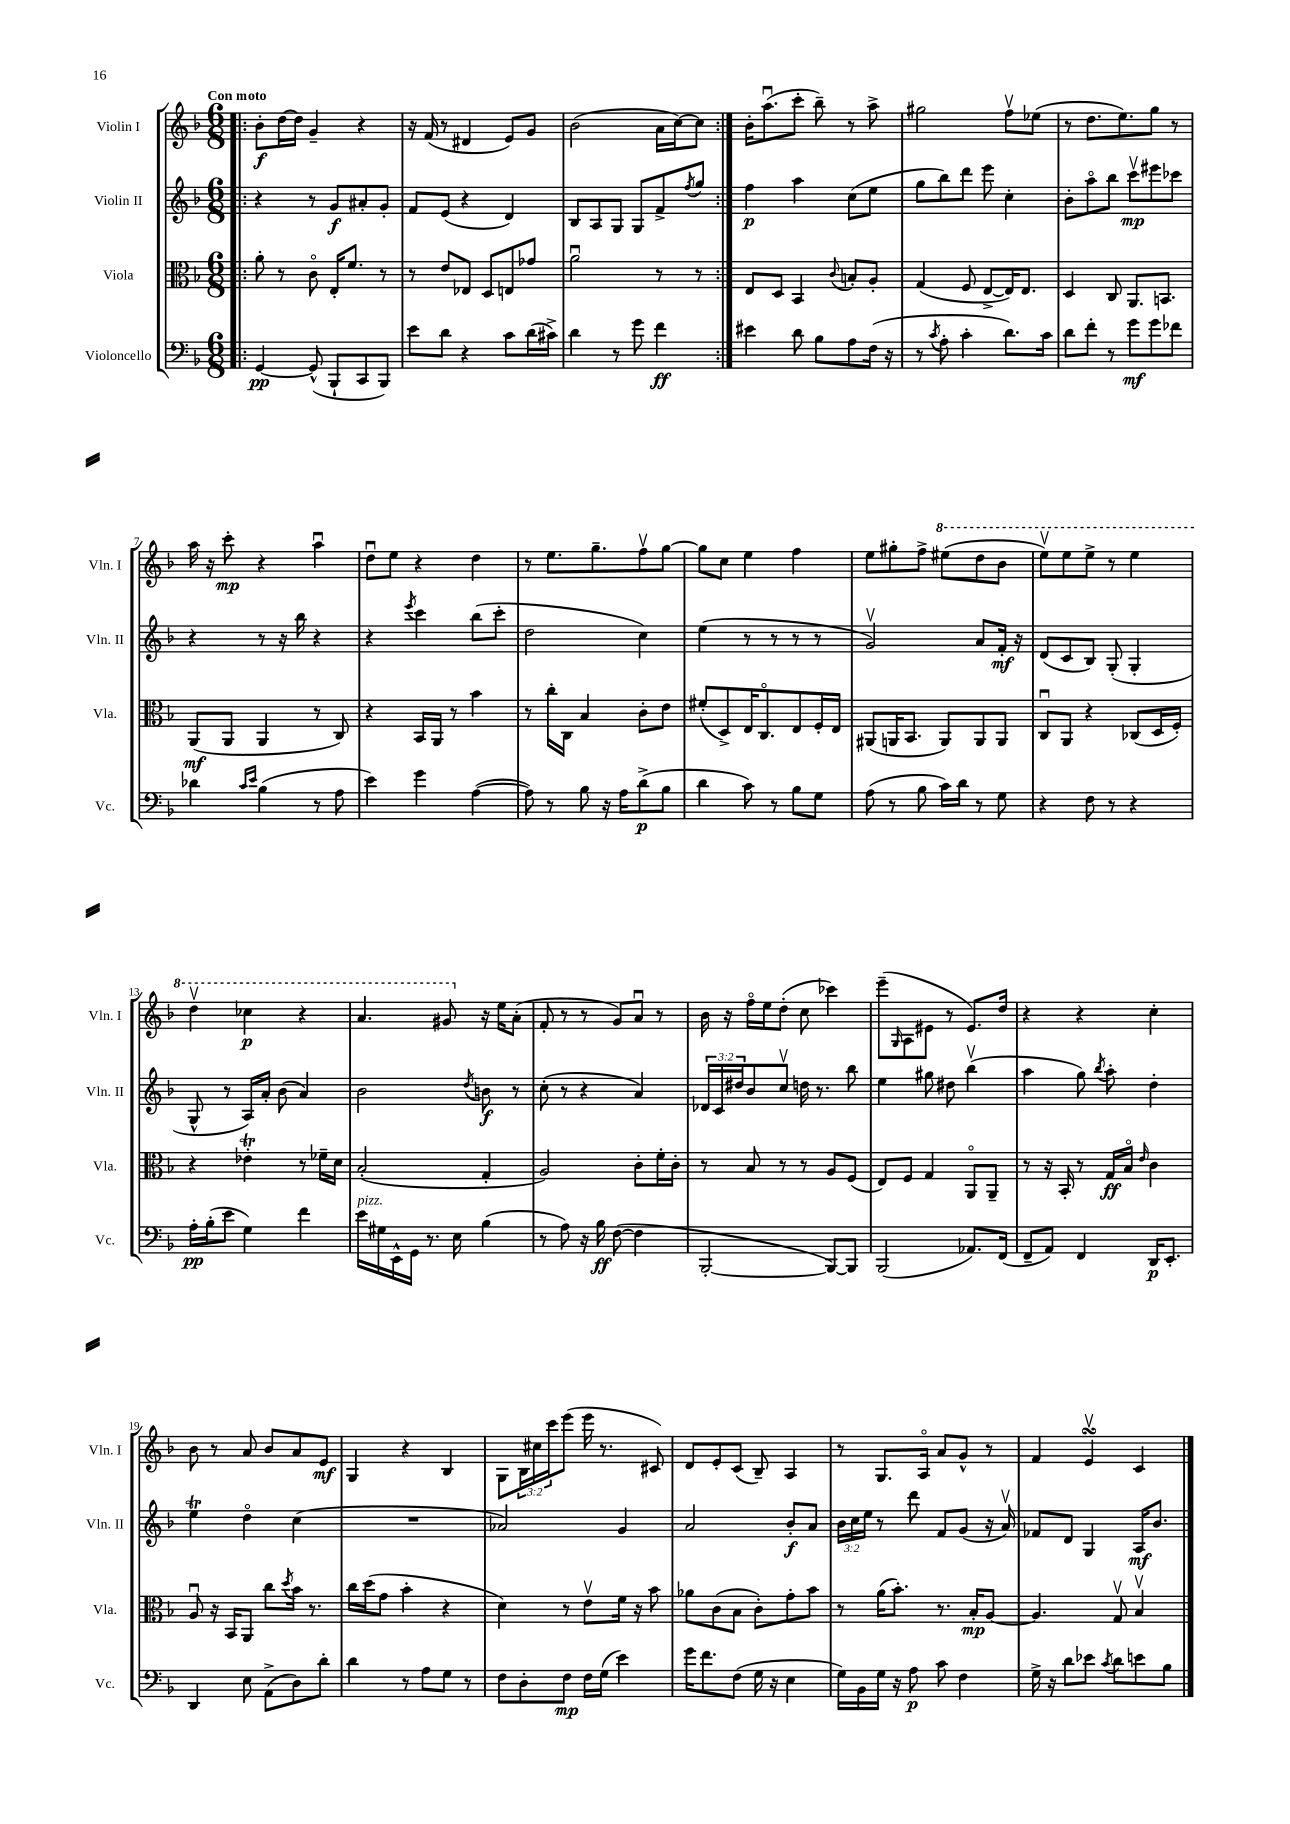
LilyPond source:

<<
\new StaffGroup <<
\new Staff = "s0" \with { instrumentName = "Violin I" shortInstrumentName = "Vln. I" } {
    \clef treble \key f \major \numericTimeSignature \time 6/8 \override Staff.TupletNumber.text = #tuplet-number::calc-fraction-text \tempo "Con moto"
    \repeat volta 2 { \bar ".|:" bes'8-.\f d''16~ d''16 g'4-- r4 |
    r16 f'16( r8 dis'4 e'8) g'8 |
    bes'2( a'16 c''16~) c''8 | }
    bes'16-. a''8.\downbow( c'''8-. bes''8--) r8 a''8-> |
    gis''2 f''8\upbow ees''8( |
    r8 d''8. e''8.) g''8 r8 |
    a''16 r16 c'''8-.\mp r4 a''4\downbow |
    d''8\downbow e''8 r4 d''4 |
    r8 e''8. g''8.-- f''8\upbow g''8~ |
    g''8 c''8 e''4 f''4 |
    e''8 gis''8-. f''8-> \ottava #1 eis'''8( d'''8 bes''8 |
    e'''8\upbow) e'''8 e'''8-> r8 e'''4 |
    d'''4\upbow ces'''4\p r4 |
    a''4. gis''8 \ottava #0 r16 e''16 a'8-.( |
    f'8-. r8 r8 g'8) a'8\downbow r8 |
    bes'16 r16 f''16\flageolet e''16 d''8-.( c''8 ces'''4) |
    e'''8--( \grace { g16 } a8 eis'8 r8 eis'8.) d''16 |
    r4 r4 c''4-. |
    bes'8 r8 a'8 bes'8 a'8 e'8\mf |
    g4 r4 bes4 |
    g8 \tuplet 3/2 { bes16 cis''16 c'''16 } e'''8( e'''16 r8. cis'8) |
    d'8 e'8-. c'8( bes8--) a4 |
    r8 g8. a16\flageolet a'8 g'8-^ r8 |
    f'4 e'4\upbow\turn c'4 \bar "|." |
}
\new Staff = "s1" \with { instrumentName = "Violin II" shortInstrumentName = "Vln. II" } {
    \clef treble \key f \major \numericTimeSignature \time 6/8 \override Staff.TupletNumber.text = #tuplet-number::calc-fraction-text
    \repeat volta 2 { \bar ".|:" r4 r8 g'8\f ais'8-. g'8-. |
    f'8 e'8( r4 d'4) |
    bes8 a8 g8 g8 f'8-> \acciaccatura { f''8 } g''8 | }
    f''4\p a''4 c''8( e''8 |
    g''8 bes''8) d'''8 e'''8 c''4-. |
    bes'8-. a''8\flageolet bes''8 c'''8\upbow\mp eis'''8 ces'''8 |
    r4 r8 r16 bes''16 r4 |
    r4 \acciaccatura { e'''8 } c'''4 bes''8( c'''8-. |
    d''2 c''4) |
    e''4( r8 r8 r8 r8 |
    g'2\upbow) a'8 f'16-.\mf r16 |
    d'8( c'8 bes8) g8-.( g4-. |
    g8-^ r8 a16) a'16-. bes'8( a'4) |
    bes'2 \acciaccatura { d''8 } b'8\f r8 |
    c''8-.( r8 r4 a'4) |
    \tuplet 3/2 { des'16 c'16 dis''16 } bes'8 c''8\upbow d''16 r8. bes''8 |
    e''4 gis''8 dis''8 bes''4\upbow( |
    a''4 g''8) \acciaccatura { bes''8 } a''8-. d''4-. |
    e''4\trill d''4\flageolet c''4( |
    R2. |
    aes'2) g'4 |
    a'2 bes'8-.\f a'8 |
    \tuplet 3/2 { bes'16 c''16 e''16 } r8 d'''8 f'8 g'8( r16 a'16\upbow) |
    fes'8 d'8 g4 a16\mf bes'8. \bar "|." |
}
\new Staff = "s2" \with { instrumentName = "Viola" shortInstrumentName = "Vla." } {
    \clef alto \key f \major \numericTimeSignature \time 6/8
    \repeat volta 2 { \bar ".|:" a'8-. r8 c'8\flageolet e16-. f'8. r8 |
    r8 e'8 ees8 d8 e8 ges'8 |
    a'2\downbow r8 r8 | }
    e8 d8 bes,4 \appoggiatura { c'8 } b8-. a8-. |
    g4( f8 e8~-> e16) e8. |
    d4 c8 a,8. b,8. |
    a,8\mf( a,8 a,4 r8 c8) |
    r4 bes,16 a,16 r8 bes'4 |
    r8 c''16-. c16 bes4 c'8-. e'8 |
    fis'8-.( d8->) e16 c8.\flageolet e8 f16-. e16 |
    ais,8( a,16 bes,8. a,8) a,8 a,8 |
    c8\downbow a,8 r4 ces8( d16 f16-.) |
    r4 ees'4-.\trill r8 fes'16-- d'16 |
    bes2-.( g4-. |
    a2) c'8-. f'16-. c'16-. |
    r8 bes8 r8 r8 a8 f8( |
    e8) f8 g4 a,8\flageolet a,8-- |
    r8 r16 bes,16-. r8 g16\ff bes16\flageolet \grace { e'16 } c'4 |
    a8\downbow r16 bes,16 a,8 c''8 \acciaccatura { d''8 } bes'16 r8. |
    c''16 d''16( g'8 bes'4-. r4 |
    d'4) r8 e'8\upbow f'16 r16 bes'8 |
    aes'8 c'8( bes8 c'8-.) g'8-. bes'8 |
    r8 a'16( bes'8.-.) r8. bes16-.\mp a8~ |
    a4. g8\upbow bes4\upbow \bar "|." |
}
\new Staff = "s3" \with { instrumentName = "Violoncello" shortInstrumentName = "Vc." } {
    \clef bass \key f \major \numericTimeSignature \time 6/8
    \repeat volta 2 { \bar ".|:" g,4~\pp g,8-^( bes,,8-! c,8 bes,,8) |
    e'8 d'8 r4 c'8 d'16( cis'16->) |
    d'4 r8 g'8 f'4\ff | }
    eis'4 d'8 bes8 a8 f16( r16 |
    r8 \acciaccatura { c'8 } a8-. c'4-. d'8.) c'16 |
    d'8 f'8-. r8 g'8\mf g'8 fes'8 |
    des'4 \grace { c'16 e'16 } bes4( r8 a8 |
    e'4) g'4 a4~( |
    a8) r8 bes8 r16 a16 d'8->\p( bes8 |
    d'4 c'8) r8 bes8 g8 |
    a8( r8 bes8 c'16) d'16 r8 g8 |
    r4 f8 r8 r4 |
    a16-.\pp bes16-.( e'8 g4) f'4 |
    e'16^\markup { \italic "pizz." } gis16 e,16-^ g,16 r8. e16 bes4( |
    r8 a8) r16 bes16\ff f8~( f4 |
    bes,,2~-. bes,,8~) bes,,8 |
    bes,,2( aes,8.) f,16( |
    f,8-- a,8) f,4 d,16\p e,8.-. |
    d,4 e8 a,8->( d8) d'8-. |
    d'4 r8 a8 g8 r8 |
    f8 d8-. f8\mp f16 g16( e'4) |
    g'16 f'8. f8( g16 r16 e4 |
    g16) bes,16 g16 r16 a8\p c'8 f4 |
    g16-> r16 d'8 ees'8 \acciaccatura { c'8 } d'8 e'8 bes8 \bar "|." |
}
>>
>>
